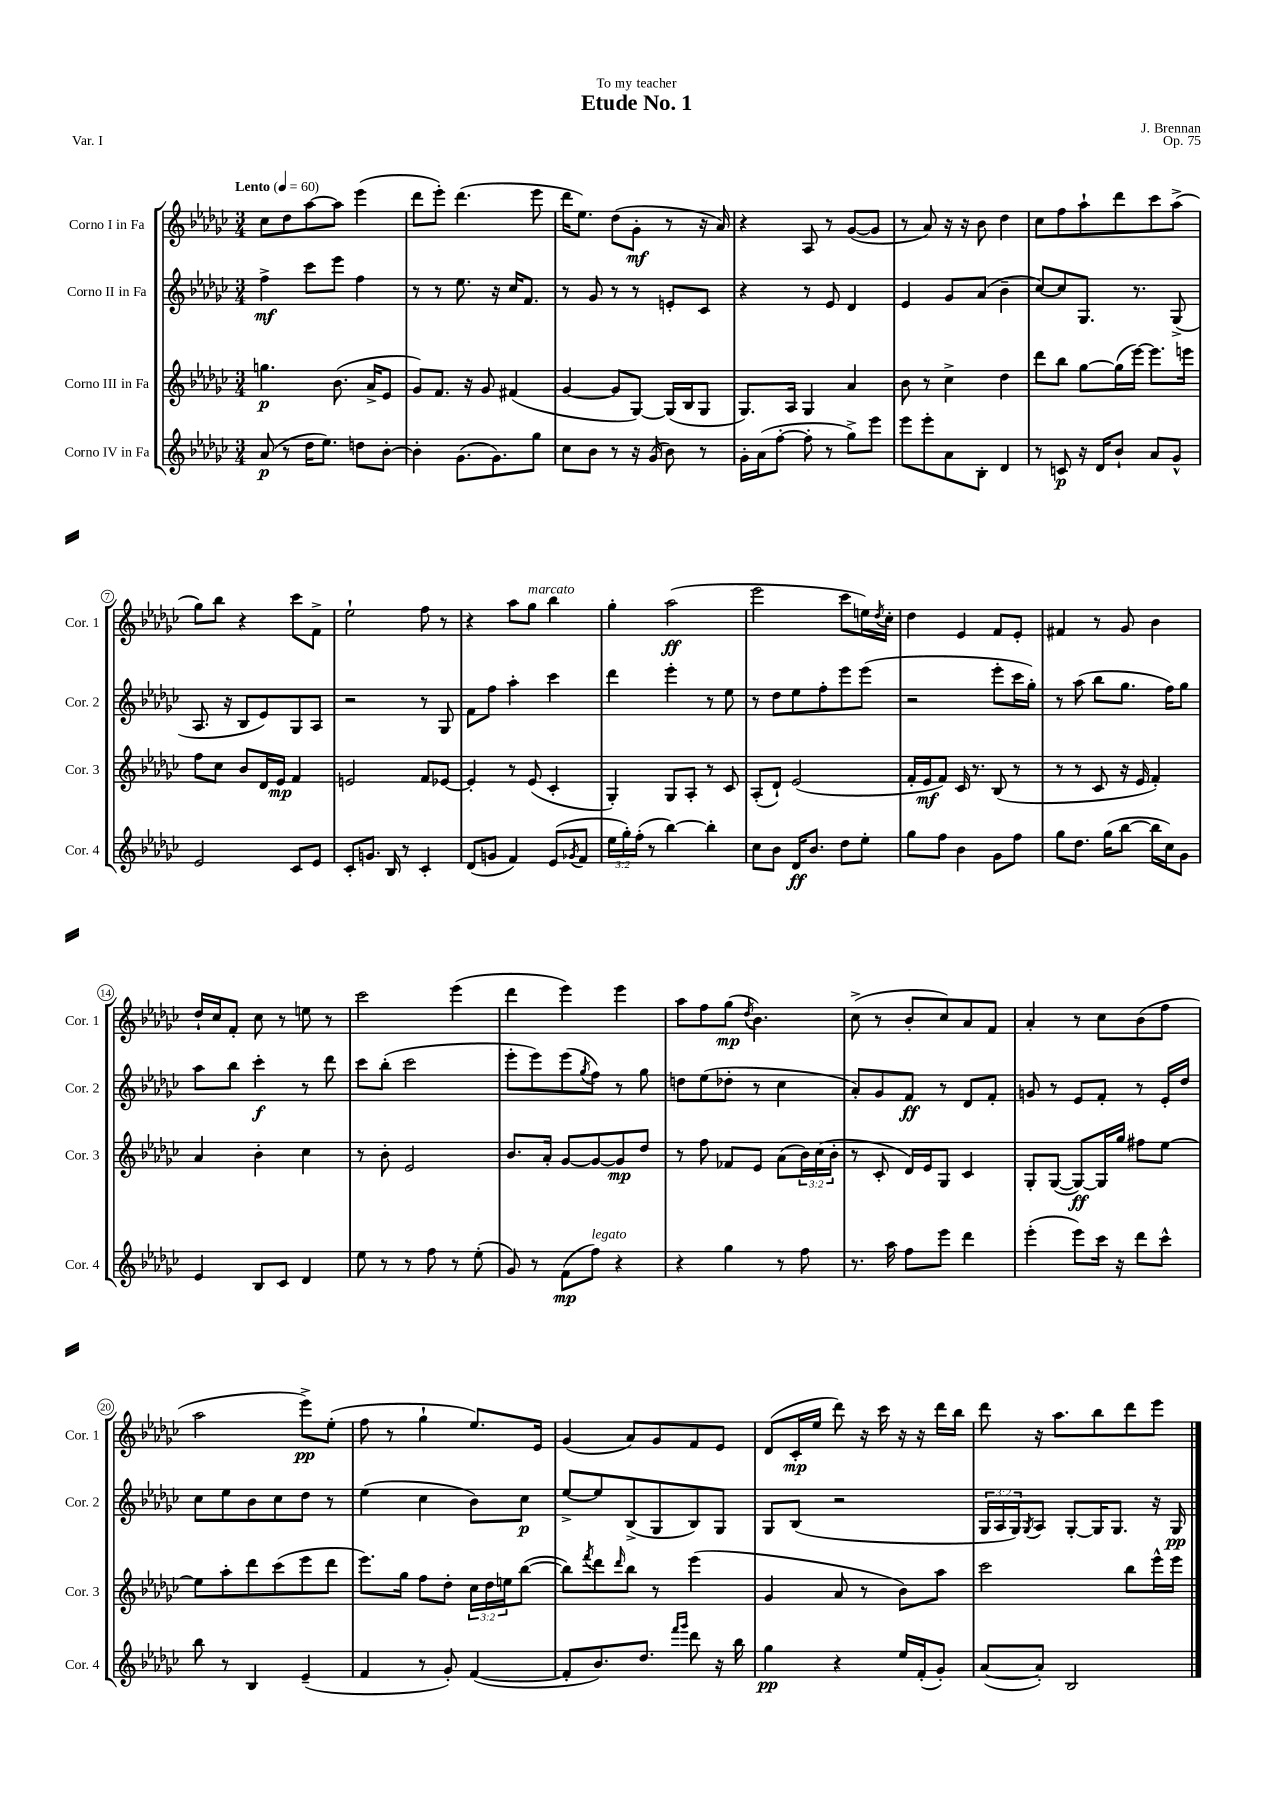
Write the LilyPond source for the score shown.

\header { title = "Etude No. 1" composer = "J. Brennan" dedication = "To my teacher" opus = "Op. 75" piece = "Var. I" }
<<
\new StaffGroup <<
\new Staff = "s0" \with { instrumentName = "Corno I in Fa" shortInstrumentName = "Cor. 1" } {
    \clef treble \key ges \major \numericTimeSignature \time 3/4 \tempo "Lento" 4 = 60
    ces''8 des''8 aes''8~ aes''8 ees'''4( |
    des'''8 ees'''8-.) des'''4.( ees'''8 |
    des'''16 ees''8.) des''8( ges'8-.\mf r8 r16 aes'16) |
    r4 aes8 r8 ges'8~( ges'8 |
    r8 aes'8) r16 r16 bes'8 des''4 |
    ces''8 f''8 aes''8-! des'''8 ces'''8 aes''8->( |
    ges''8) bes''8 r4 ces'''8 f'8-> |
    ees''2-! f''8 r8 |
    r4 aes''8 ges''8^\markup { \italic "marcato" } bes''4 |
    ges''4-. aes''2\ff( |
    ees'''2 ces'''8 e''16) \acciaccatura { des''8 } ces''16-. |
    des''4 ees'4 f'8 ees'8-. |
    fis'4 r8 ges'8 bes'4 |
    des''16-! ces''16 f'8-. ces''8 r8 e''8 r8 |
    ces'''2 ees'''4( |
    des'''4 ees'''4) ees'''4 |
    aes''8 f''8 ges''8\mp( \acciaccatura { des''8 } bes'4.) |
    ces''8->( r8 bes'8-. ces''8) aes'8 f'8 |
    aes'4-. r8 ces''8 bes'8( f''8 |
    aes''2 ees'''8->\pp) ees''8-.( |
    f''8 r8 ges''4-! ees''8.) ees'16 |
    ges'4( aes'8) ges'8 f'8 ees'8 |
    des'8( ces'16-.\mp ees''16 des'''8) r16 ces'''16 r16 r16 des'''16 bes''16 |
    des'''8 r16 aes''8. bes''8 des'''8 ees'''8 \bar "|." |
}
\new Staff = "s1" \with { instrumentName = "Corno II in Fa" shortInstrumentName = "Cor. 2" } {
    \clef treble \key ges \major \numericTimeSignature \time 3/4 \override Staff.TupletNumber.text = #tuplet-number::calc-fraction-text
    f''4->\mf ces'''8 ees'''8 f''4 |
    r8 r8 ees''8. r16 ces''16 f'8. |
    r8 ges'8 r8 r8 e'8-. ces'8 |
    r4 r8 ees'8 des'4 |
    ees'4 ges'8 aes'8( bes'4-- |
    ces''8~) ces''8 ges8. r8. ges8->( |
    aes8. r16 bes8 ees'8) ges8 aes8 |
    r2 r8 ges8 |
    f'8 f''8 aes''4-. ces'''4 |
    des'''4 ees'''4-. r8 ees''8 |
    r8 des''8 ees''8 f''8-. ees'''8 ees'''8( |
    r2 ees'''8-. ces'''16 ges''16-.) |
    r8 aes''8( bes''8 ges''8. f''16) ges''8 |
    aes''8 bes''8 ces'''4-.\f r8 des'''8 |
    ces'''8 bes''8-.( ces'''2 |
    ees'''8-. ees'''8) ees'''8( \acciaccatura { ges''8 } f''8) r8 ges''8 |
    d''8 ees''8( des''8-. r8 ces''4 |
    aes'8-.) ges'8 f'8\ff r8 des'8 f'8-. |
    g'8 r8 ees'8 f'8-. r8 ees'16-. des''16 |
    ces''8 ees''8 bes'8 ces''8 des''8 r8 |
    ees''4( ces''4 bes'8) ces''8\p |
    ees''8~-> ees''8 bes8->( ges8 bes8) ges8 |
    ges8 bes8( r2 |
    \tuplet 3/2 { ges16 aes16 ges16) } \acciaccatura { ges8 } aes8 ges8~-. ges16 ges8. r16 ges16\pp \bar "|." |
}
\new Staff = "s2" \with { instrumentName = "Corno III in Fa" shortInstrumentName = "Cor. 3" } {
    \clef treble \key ges \major \numericTimeSignature \time 3/4 \override Staff.TupletNumber.text = #tuplet-number::calc-fraction-text
    g''4.\p bes'8.( aes'16-> ees'8 |
    ges'8) f'8. r16 ges'8 fis'4( |
    ges'4~ ges'8 ges8~) ges16( bes16 ges8 |
    ges8.) aes16 ges4 aes'4 |
    bes'8 r8 ces''4-> des''4 |
    des'''8 bes''8 ges''8~ ges''16( ees'''16~) ees'''8. e'''16 |
    f''8 ces''8 bes'8 des'16 ees'16\mp f'4 |
    e'2 f'8 ees'8~ |
    ees'4-. r8 ees'8( ces'4-. |
    ges4-.) ges8 aes8-. r8 ces'8 |
    aes8-.( des'8-!) ees'2( |
    f'16-. ees'16\mf f'8) ces'16 r8. bes8( r8 |
    r8 r8 ces'8 r16 ees'16 f'4-.) |
    aes'4 bes'4-. ces''4 |
    r8 bes'8-. ees'2 |
    bes'8. aes'16-. ges'8~ ges'8~ ges'8\mp des''8 |
    r8 f''8 fes'8 ees'8 aes'8( \tuplet 3/2 { bes'16) ces''16( bes'16-. } |
    r8 ces'8-. des'16) ees'16 ges8 ces'4 |
    ges8-. ges8~( ges8~\ff) ges16 ges''16 fis''8 ees''8~ |
    ees''8 aes''8-. des'''8 ces'''8( ees'''8 des'''8 |
    ees'''8.) ges''16 f''8 des''8-. \tuplet 3/2 { ces''16 des''16 e''16 } bes''8~( |
    bes''8) \acciaccatura { f'''8 } des'''8 \grace { des'''16 } bes''8 r8 ees'''4( |
    ges'4 aes'8 r8 bes'8) aes''8 |
    ces'''2 bes''8 ees'''16-^ ees'''16 \bar "|." |
}
\new Staff = "s3" \with { instrumentName = "Corno IV in Fa" shortInstrumentName = "Cor. 4" } {
    \clef treble \key ges \major \numericTimeSignature \time 3/4 \override Staff.TupletNumber.text = #tuplet-number::calc-fraction-text
    aes'8\p( r8 des''16 ees''8.) d''8 bes'8~-. |
    bes'4-. ges'8.( ges'8.) ges''8 |
    ces''8 bes'8 r8 r16 ges'16( bes'8) r8 |
    ges'16-. aes'16( f''8~-. f''8-. r8 ges''8->) ees'''8 |
    ees'''8 ees'''8-. aes'8 bes8-. des'4 |
    r8 c'8\p r16 des'16 bes'8-! aes'8 ges'8-^ |
    ees'2 ces'8 ees'8 |
    ces'8-. g'8. bes16 r8 ces'4-. |
    des'8( g'8 f'4) ees'8( \acciaccatura { ges'8 } f'8 |
    \tuplet 3/2 { ees''16 ges''16-.) f''16-.( } r8 bes''4~) bes''4-. |
    ces''8 bes'8 des'16\ff bes'8. des''8 ees''8-. |
    ges''8 f''8 bes'4 ges'8 f''8 |
    ges''8 des''8. ges''16( bes''8~ bes''16 ces''16) ges'8 |
    ees'4 bes8 ces'8 des'4 |
    ees''8 r8 r8 f''8 r8 ees''8-.( |
    ges'8) r8 f'8\mp( f''8^\markup { \italic "legato" }) r4 |
    r4 ges''4 r8 f''8 |
    r8. aes''16 f''8 ees'''8 des'''4 |
    ees'''4-.( ees'''8) ces'''16 r16 des'''8 ces'''8-^ |
    bes''8 r8 bes4 ees'4--( |
    f'4 r8 ges'8-.) f'4~( |
    f'8-. bes'8.) des''8. \grace { f'''16 ges'''16 } des'''8 r16 bes''16 |
    ges''4\pp r4 ees''16 f'16-.( ges'8-.) |
    aes'8~( aes'8-.) bes2 \bar "|." |
}
>>
>>
\layout { \context { \Score \override BarNumber.stencil = #(make-stencil-circler 0.1 0.3 ly:text-interface::print) } }
